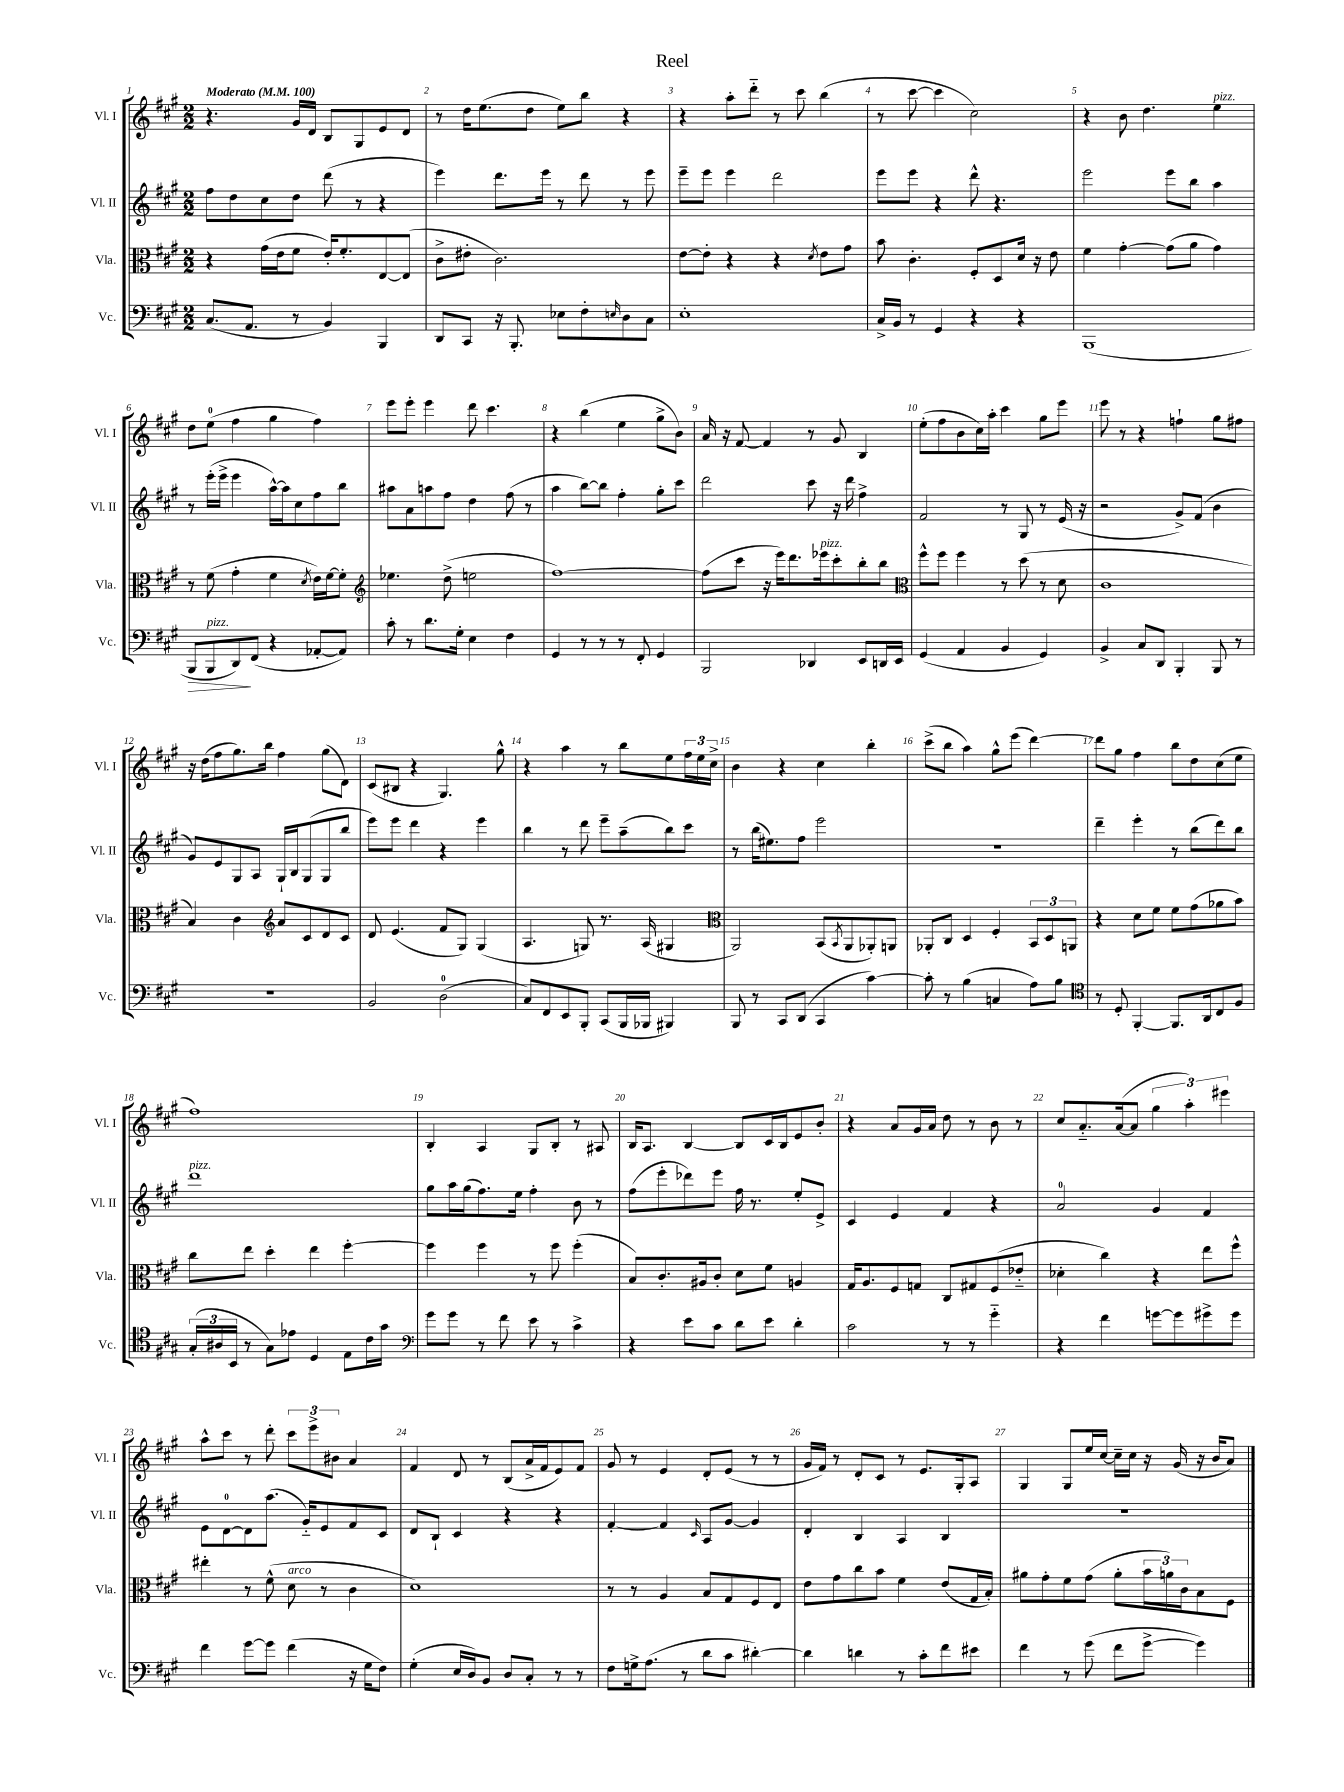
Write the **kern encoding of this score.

**kern	**kern	**kern	**kern
*staff4	*staff3	*staff2	*staff1
*clefF4	*clefC3	*clefG2	*clefG2
*k[f#c#g#]	*k[f#c#g#]	*k[f#c#g#]	*k[f#c#g#]
*M2/2	*M2/2	*M2/2	*M2/2
*MM100	*MM100	*MM100	*MM100
(8.C#	4r	8ff#	4.r
.	.	8dd	.
8.AA	.	.	.
.	(16g#	8cc#	.
.	16e	.	.
8r	8f#	8dd	16g#
.	.	.	16d
4BB)	16e')	(8ddd	8B
.	8.f#'	.	.
.	.	8r	8G#
4BBB	[8E	4r	8e
.	(8E]	.	8d
=	=	=	=
8DD	8c#^	4eee)	8r
8CC#	8e#'	.	16dd
.	.	.	(8.ee
16r	2.c#)	8.ddd	.
8.BBB'	.	.	.
.	.	.	8dd
.	.	16eee	.
8E-	.	8r	8ee)
8F#'	.	8ddd	8bb
16qqE	.	.	.
8D	.	8r	4r
8C#	.	8eee	.
=	=	=	=
1E'	[8e	8eee~	4r
.	8e']	8eee	.
.	4r	4eee	8aa'
.	.	.	8ddd'~
.	4r	2ddd	8r
.	.	.	8ccc#
.	8qd	.	.
.	8e	.	(4bb
.	8g#	.	.
=	=	=	=
16C#^	8b	8eee	8r
16BB	.	.	.
8r	4.c#'	8eee	[8ccc#
4GG#	.	4r	4ccc#]
4r	8F#'	8ddd^^	2cc#)
.	8D	4.r	.
4r	16d	.	.
.	16r	.	.
.	8e	.	.
=	=	=	=
(1BBB	4f#	2eee	4r
.	[4g#'	.	8b
.	.	.	4.dd
.	(8g#]	8eee	.
.	8a	8bb	.
.	4g#)	4aa	4ee
=	=	=	=
8BBB	8r	8r	8dd
8BBB	(8f#	(16eee'	(8ee
.	.	16eee^	.
8DD)	4g#'	4eee	4ff#
(8FF#	.	.	.
4r	4f#	[16aa^^)	4gg#
.	.	16aa]	.
.	.	8cc#	.
.	8qd	.	.
[8AA-'	16e)	8ff#	4ff#)
.	[16f#	.	.
8AA-])	8f#']	8bb	.
=	=	=	=
*	*clefG2	*	*
8c#'	4.ee-	8aa#	8eee
8r	.	8a	8eee'
8.d	.	8aa	4eee
.	(8dd^	8ff#	.
16G#'	.	.	.
4E	2ee	4dd	8ddd
.	.	.	4.ccc#
4F#	.	(8ff#	.
.	.	8r	.
=	=	=	=
4GG#	[1ff#)	4aa	4r
8r	.	[8bb)	(4bb
8r	.	8bb]	.
8r	.	4ff#'	4ee
8FF#'	.	.	.
4GG#	.	8gg#'	8gg#^
.	.	8ccc#	8b)
=	=	=	=
2BBB	(8ff#]	2ddd	16a
.	.	.	16r
.	8ccc#	.	[8f#
.	16r	.	4f#]
.	16eee)	.	.
.	8.ddd	.	.
4DD-	.	8ccc#	8r
.	16eee-	.	.
.	8ccc#'	16r	8g#
.	.	16ddd	.
8EE	8bb'	4ff#^	4B
16DD	8bb	.	.
16EE	.	.	.
=	=	=	=
*	*clefC3	*	*
(4GG#	8ff#^^	2f#	(8ee'
.	8ff#	.	8ff#
4AA	4ff#	.	8b
.	.	.	16cc#)
.	.	.	16aa'
4BB	8r	8r	4ccc#
.	(8dd	8G#	.
4GG#)	8r	8r	8gg#
.	8d	(16e	8eee
.	.	16r	.
=	=	=	=
4BB^	1c#	2r	8eee
.	.	.	8r
8C#	.	.	4r
8DD	.	.	.
4BBB'	.	8g#^)	4ff`
.	.	(8f#	.
8BBB	.	4b	8gg#
8r	.	.	8ff#
=	=	=	=
1r	4B)	8g#)	16r
.	.	.	(16dd
.	.	8e	8ff#
.	4c#	8G#	8.gg#)
.	.	8A	.
.	.	.	16bb
*	*clefG2	*	*
.	8a	16G#`	4ff#
.	.	16B	.
.	8c#	(8G#	.
.	8d	8G#	(8gg#
.	8c#	8bb	8d)
=	=	=	=
2BB	8d	8eee)	(8c#
.	(4.e	8eee	8B#
.	.	4ddd	4r
(2D	8f#	4r	4.G#)
.	8G#)	.	.
.	(4G#	4eee	.
.	.	.	8gg#^^
=	=	=	=
8C#)	4.A	4bb	4r
8FF#	.	.	.
8EE	.	8r	4aa
8BBB'	8G)	8ddd	.
(8CC#	8.r	8eee~	8r
16BBB	.	(8aa~	8bb
16BBB-	(16A	.	.
4BBB#)	4G#	8bb)	8ee
.	.	8ccc#	24ff#
.	.	.	24ee
.	.	.	24cc#^
=	=	=	=
*	*clefC3	*	*
8BBB	2AA)	8r	4b
8r	.	(16bb	.
.	.	8.ee#)	.
8CC#	.	.	4r
(8DD	.	8ff#	.
4CC#	(8BB	2eee	4cc#
.	8qBB	.	.
.	8AA	.	.
[4c#)	8AA-')	.	4bb'
.	8AA	.	.
=	=	=	=
8c#']	8AA-'	1r	(8ccc#^
8r	8C#	.	8bb
(4B	4D	.	4aa)
4C	4F#'	.	8gg#^^
.	.	.	(8eee
8A)	12BB	.	[4ddd)
.	12D	.	.
8B	.	.	.
.	12AA	.	.
=	=	=	=
*clefC4	*	*	*
8r	4r	4ddd~	8ddd]
8D'	.	.	8gg#
[4FF#'	8d	4eee'	4ff#
.	8f#	.	.
8.FF#]	8f#	8r	8bb
.	(8g#	(8bb	8dd
16AA	.	.	.
8C#	8a-	8ddd)	(8cc#
8F#	8b)	8bb	8ee
=	=	=	=
(24G#'	8cc#	1ddd	1ff#)
24A#	.	.	.
24BB	.	.	.
8r	8ee	.	.
8G#)	4dd'	.	.
8e-	.	.	.
4D	4ee	.	.
8E	[4ff#'	.	.
16c#	.	.	.
16g#	.	.	.
=	=	=	=
*clefF4	*	*	*
8g#	4ff#]	8gg#	4B'
8g#	.	16aa	.
.	.	(16gg#	.
8r	4ff#	8.ff#)	4A
8f#	.	.	.
.	.	16ee	.
8e	8r	4ff#'	8G#
8r	8ff#	.	8B'
4c#^	(4ff#'	8b	8r
.	.	8r	8A#
=	=	=	=
4r	8B)	(8ff#	16B
.	.	.	8.A
.	8.c#'	8eee'	.
8e	.	8ddd-)	[4B
.	16A#	.	.
8c#	8c#'	8eee	.
8d	8d	16ff#	8B]
.	.	8.r	.
8e	8f#	.	16c#
.	.	.	16B
4d'	4A	8ee'	8e
.	.	8e^	8b'
=	=	=	=
2c#	16G#	4c#	4r
.	8.A	.	.
.	8F#	4e	8a
.	8G	.	16g#
.	.	.	16a
8r	8C#	4f#	8dd
8r	8G#	.	8r
4g#'~	(8F#	4r	8b
.	8e-'~	.	8r
=	=	=	=
4r	4d-'	2a	8cc#
.	.	.	8.a'~
4f#	4cc#)	.	.
.	.	.	([16a
.	.	.	8a]
[8g	4r	4g#	6gg#
8g]	.	.	.
.	.	.	6aa')
8g#^	8ee	4f#	.
.	.	.	6eee#
8g#	8ff#^^	.	.
=	=	=	=
4f#	4ee#'	8e	8aa^^
.	.	[8d	8ccc#
[8g#	8r	8d]	8r
8g#]	(8f#^^	(8.aa	8ddd'
(4f#	8d	.	12ccc#
.	.	16g#'~)	.
.	.	.	12eee^
.	8r	8e	.
.	.	.	12b#
16r	4c#	8f#	4a
16G#	.	.	.
8F#)	.	8c#	.
=	=	=	=
(4G#'	1d)	8d	4f#
.	.	8B`	.
16E	.	4c#	8d
16D)	.	.	.
8BB	.	.	8r
8D	.	4r	(8B
8C#'	.	.	16a^
.	.	.	16f#
8r	.	4r	8e)
8r	.	.	8f#
=	=	=	=
8F#	8r	[4f#'	8g#
16G^	8r	.	8r
(8.A	.	.	.
.	4A	4f#]	4e
8r	.	.	.
.	.	16qqc#	.
8d	8B	8A	8d'
8c#	8G#	[8g#	(8e
[4d#')	8F#	4g#]	8r
.	8E	.	8r
=	=	=	=
4d#]	8e	4d'	16g#
.	.	.	16f#)
.	8g#	.	8r
4d	8cc#	4B	8d'
.	8b	.	8c#
8r	4f#	4A	8r
8c#'	.	.	8.e
8f#	(8e	4B	.
.	.	.	16G#'
8e#	16G#	.	8A
.	16B')	.	.
=	=	=	=
4f#	8a#	1r	4G#
.	8g#'	.	.
8r	8f#	.	8G#
(8g#	(8g#	.	16ee
.	.	.	[16cc#
8f#	8a#'	.	16cc#~]
.	.	.	16cc#
[8g#^	24b	.	16r
.	24a)	.	.
.	.	.	(16g#
.	24c#	.	.
4g#])	8B	.	16r
.	.	.	16b
.	8F#	.	8a)
==	==	==	==
*-	*-	*-	*-
